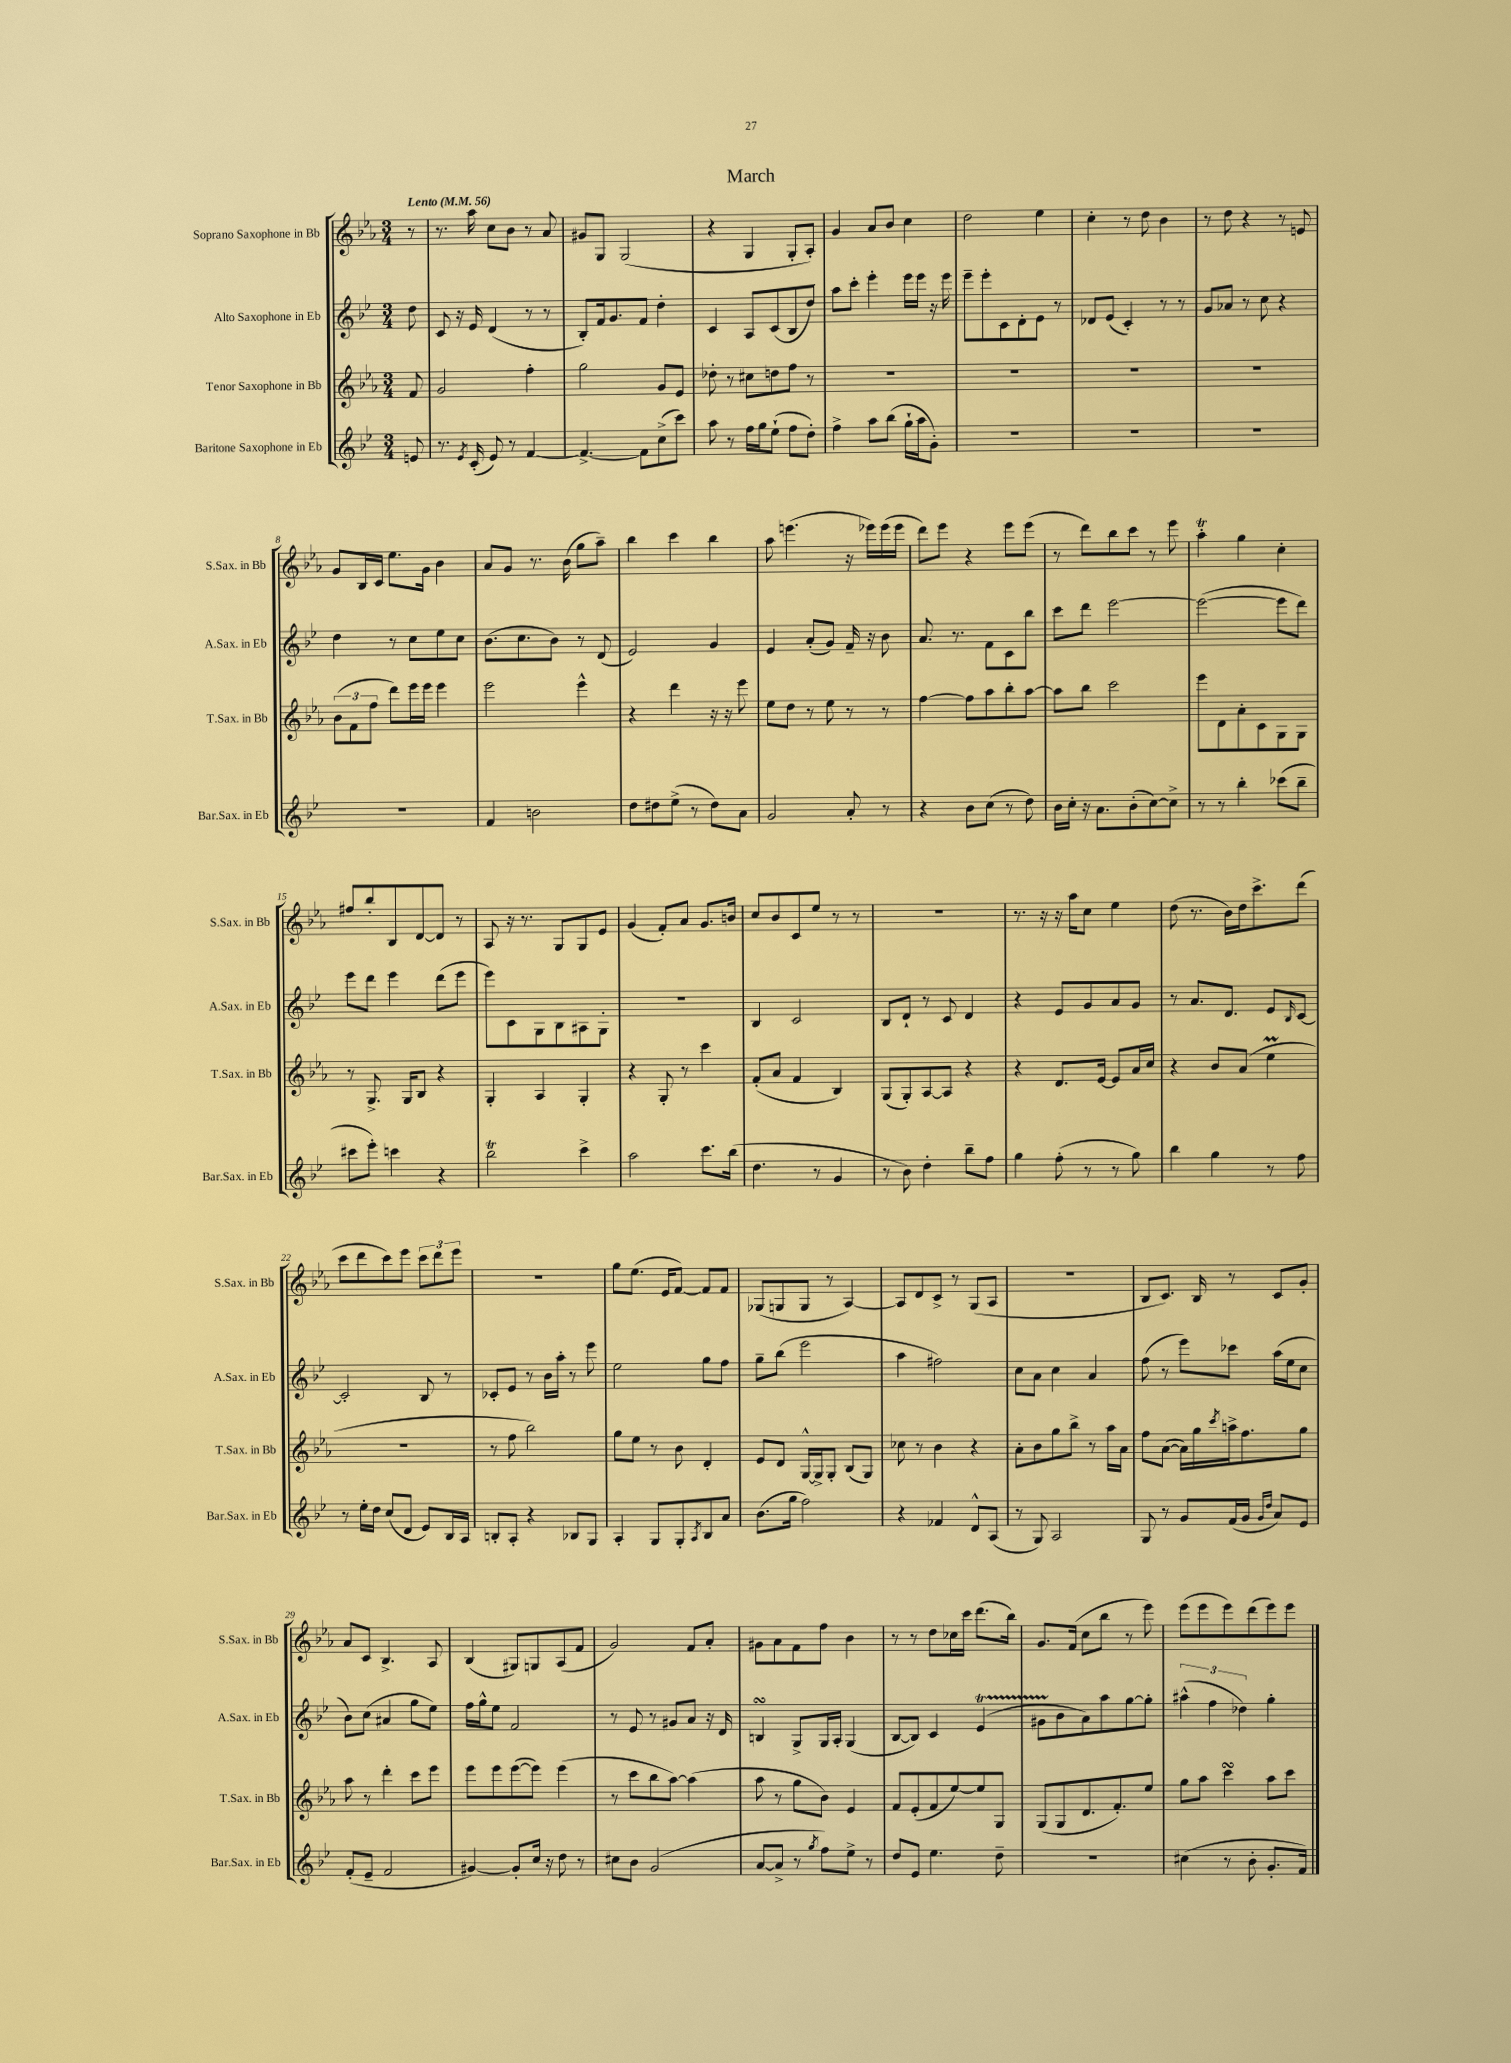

**kern	**kern	**kern	**kern
*staff4	*staff3	*staff2	*staff1
*clefG2	*clefG2	*clefG2	*clefG2
*k[b-e-]	*k[b-e-a-]	*k[b-e-]	*k[b-e-a-]
*M3/4	*M3/4	*M3/4	*M3/4
*MM56	*MM56	*MM56	*MM56
8e/	8f/	8dd\	8r
=	=	=	=
8.r	2g/	8c/	8.r
.	.	16r	.
8qe-/	.	.	.
(16c'/	.	16e-/	16aa-\
8e-/)	.	(4d/	8cc\L
8r	.	.	8b-\J
[4f/	4ff'\	8r	8r
.	.	8r	8a-/
=	=	=	=
4.f^/_	2gg\	8B-'/L)	8g#/L
.	.	16f/k	8G/J
.	.	8.g/	.
.	.	.	(2G/
8f\]L	.	8f/J	.
(8cc^\	8g/L	4dd'\	.
8ccc\J)	8e-/J	.	.
=	=	=	=
8aa\	8dd-'\	4c/	4r
8r	8r	.	.
16ff\LL	8cc#\L	8A/L	4G/
16gg\J	.	.	.
(8ee-`\J	8dd\	(8c/	.
8ff\L	8ff\J	8B-/	8G'/L
8dd'\J)	8r	8dd/J)	8A-'/J)
=	=	=	=
4ff^\	2.r	8aa\L	4g/
.	.	8ccc'\J	.
8aa\L	.	4eee-'\	8a-/L
(8bb-\J	.	.	8b-/J
16gg`\LL	.	16eee-\LL	4cc\
16aa\J	.	16eee-\JJ	.
8g'\J)	.	16r	.
.	.	16eee-\	.
=	=	=	=
2.r	2.r	8eee-~\L	2dd\
.	.	8eee-'\	.
.	.	8c\	.
.	.	8d'\	.
.	.	8e-\J	4ee-\
.	.	8r	.
=	=	=	=
2.r	2.r	8d-/L	4cc'\
.	.	(8e-/J	.
.	.	4c'/)	8r
.	.	.	8dd\
.	.	8r	4b-\
.	.	8r	.
=	=	=	=
2.r	2.r	8g/L	8r
.	.	8a-/J	8dd\
.	.	8r	4r
.	.	8cc\	.
.	.	4r	8r
.	.	.	8e/
=	=	=	=
2.r	(12b-\L	4dd\	8g/L
.	12f\	.	.
.	.	.	16B-/L
.	12ff\J	.	.
.	.	.	16c/JJ
.	8ddd\L)	8r	8.ee-\L
.	16eee-\L	8cc\L	.
.	16eee-\JJ	.	16g\Jk
.	4eee-\	8ee-\	4b-\
.	.	8cc\J	.
=	=	=	=
4f/	2eee-\	(8.b-\L	8a-/L
.	.	.	8g/J
.	.	8.cc\	.
2b\	.	.	8.r
.	.	8b-\J)	.
.	.	.	(16b-\
.	4eee-^^\	8r	8gg\L
.	.	(8d/	8aa-~\J)
=	=	=	=
8dd\L	4r	2e-/)	4bb-\
8dd#\	.	.	.
(8ee-^\J	4ddd\	.	4ccc\
8r	.	.	.
8dd#\L)	16r	4g/	4bb-\
.	16r	.	.
8a\J	8eee-\	.	.
=	=	=	=
2g/	8ee-\L	4e-/	8aa-\
.	8dd\J	.	(4.eee\
.	8r	(8a'/L	.
.	8ee-\	8g/J)	.
8a'/	8r	16f~/	16r
.	.	16r	16eee-\LL)
8r	8r	8b-\	(16eee-\
.	.	.	16eee-\JJ
=	=	=	=
4r	[4ff\	8.a/	8ddd\L)
.	.	.	8eee-\J
.	.	8.r	.
8b-\L	8ff\]L	.	4r
(8cc\J	8aa-\	8f\L	.
8r	8bb-'\	8c\	8eee-\L
8dd\)	[8aa-\J	8bb-\J	(8eee-\J
=	=	=	=
16b-\LL	8aa-\]L	8ccc\L	8r
16cc'\JJ	.	.	.
16r	8bb-\J	8ddd\J	8ddd\L)
8.a\L	.	.	.
.	2ccc\	[2eee-\	8bb-\
(8b-'\	.	.	8ccc\J
[8cc\)	.	.	8r
8cc^\]J	.	.	8eee-\
=	=	=	=
8r	8eee-\L	(2eee-\_	4aa-'\
8r	8d\	.	.
4bb-'\	8a-'\	.	4gg\
.	8c\	.	.
(8ccc-\L	8G\	8eee-\]L	4cc'\
8bb-~\J	8G\J	8ddd\J)	.
=	=	=	=
8ccc#\L	8r	8eee-\L	8ff#/L
8eee-'\J)	8.G^/	8ddd\J	8bb-'/
4ccc\	.	4eee-\	8B-/
.	16G/LK	.	.
.	8B-/J	.	[8d/
4r	4r	(8ddd\L	8d/]J
.	.	8eee-\J	8r
=	=	=	=
2bb-\	4G'/	8eee-\L)	8A-/
.	.	8c\	16r
.	.	.	8.r
.	4A-/	8G\	.
.	.	8B-\	8G/L
4ccc^\	4G'/	8A#\	8G/
.	.	8G'\J	8e-/J
=	=	=	=
2aa\	4r	2.r	(4g/
.	8G'/	.	8f'/L)
.	8r	.	8a-/J
8.ccc\L	4ccc\	.	8.g/L
(16bb-\Jk	.	.	16b/Jk
=	=	=	=
4.dd\	(8f'/L	4B-/	8cc/L
.	8a-/J	.	8b-/
.	4f/	2c/	8c/
8r	.	.	8ee-/J
4g/	4B-/)	.	8r
.	.	.	8r
=	=	=	=
8r	(8G/L	8B-/L	2.r
8b-\)	8G'/)	8d`/J	.
4dd'\	[8A-/	8r	.
.	8A-/]J	8c/	.
8bb-~\L	4r	4d/	.
8ff\J	.	.	.
=	=	=	=
4gg\	4r	4r	8.r
.	.	.	16r
(8ff'\	8.d/L	8e-/L	16r
.	.	.	16aa-\LK
8r	.	8g/	8cc\J
.	[16e-/Jk	.	.
8r	8e-/]L	8a/	4ee-\
8gg\)	16a-/L	8g/J	.
.	16cc/JJ	.	.
=	=	=	=
4bb-\	4r	8r	(8dd\
.	.	8.a/L	8.r
4gg\	8b-/L	.	.
.	.	8.d/J	16b-\LL)
.	(8a-/J	.	16dd\J
.	.	.	8.ccc^\
8r	4ee-\	8e-/L	.
.	.	16qqB-/	.
8ff\	.	[8c/J	(8ddd\J
=	=	=	=
8r	2.r	2c'/]	8ccc\L
16ee-'\LL	.	.	8ddd\
16dd\JJ	.	.	.
(8cc/L	.	.	8ccc\)
8d/J	.	.	8eee-\J
8e-/L)	.	8B-/	12ccc\L
.	.	.	12ddd\
16B-/L	.	8r	.
.	.	.	12eee-\J
16A/JJ	.	.	.
=	=	=	=
8B'/L	8r	8c-'/L	2.r
8A'/J	8ff\	8e-/J	.
4r	2bb-\)	8r	.
.	.	16b-\LL	.
.	.	16aa'\JJ	.
8B-/L	.	8r	.
8G/J	.	8eee-\	.
=	=	=	=
4A'/	8gg\L	2ee-\	8gg\L
.	8ee-\J	.	(8.ee-\J
8G/L	8r	.	.
.	.	.	16e-/LK
8G'/	8b-\	.	[8f/J)
8qA/	.	.	.
8B-/	4d'/	8gg\L	8f/]L
8a/J	.	8ff\J	8f/J
=	=	=	=
(8.b-\L	8e-/L	8gg~\L	(8G-/L
.	8d/J	(8bb-\J	8G/
16gg\Jk	.	.	.
2ff\)	[16G^^/LL	2eee-\	8G/J
.	16G^/]J	.	.
.	8G'/J	.	8r
.	(8B-/L	.	[4A-/)
.	8G/J)	.	.
=	=	=	=
4r	8cc-\	4aa\	8A-/]L
.	8r	.	8d/
4f-/	4b-\	2ff#\)	8c^/J
.	.	.	8r
8d^^/L	4r	.	(8G/L
(8A/J	.	.	8A-/J
=	=	=	=
8r	8a-'\L	8cc\L	2.r
8G/)	8b-\	8a\J	.
2A/	8gg\	4cc\	.
.	8bb-^\J	.	.
.	8r	4a/	.
.	16aa-\LL	.	.
.	16a-\JJ	.	.
=	=	=	=
8G/	8ff\L	(8ff\	8B-/L
8r	([8a-\J	8r	8.c/J)
8g/L	16a-\]LL)	8eee-\L)	.
.	16gg\	.	16B-/
.	8qccc/	.	.
(16f/L	16aa^\J	8ccc-\J	8r
16g/JJ	8.ff\	.	.
16qqg/LL	.	.	.
16qqdd/JJ	.	.	.
8a/L)	.	(16aa\LL	8c/L
.	.	16ee-\J	.
8e-/J	8gg\J	8cc\J	8g'/J
=	=	=	=
(8f'/L	8aa-\	8b-\L)	8a-/L
8e-~/J	8r	(8cc\J	8c/J
2f/	4ddd'\	4a#/	4.B-^/
.	8ccc\L	8gg\L	.
.	8eee-\J	8ee-\J)	8A-/
=	=	=	=
[4g#/)	8eee-\L	16ff\LL	(4B-/
.	.	16gg^^\J	.
.	8eee-\	8ee-\J	.
8g#'/]L	([8eee-\	2f/	8G#/L)
16cc/Jk	8eee-\]J)	.	8G/
16r	.	.	.
8dd\	(4eee-\	.	(8A-/
8r	.	.	8f/J
=	=	=	=
8cc#\L	8r	8r	2g/)
8b-\J	8ccc\L	8e-/	.
(2g/	8bb-\	8r	.
.	[8aa-\J)	8g#/L	.
.	(4aa-\]	8a/J	8f/L
.	.	16r	8a-'/J
.	.	16d/	.
=	=	=	=
[8a/L	8aa-\	4B/	8g#\L
8a^/]J	8r	.	8a-\
8r	8gg\L	8G^/L	8f\
8qgg/	.	.	.
8ff\L)	8b-\J)	16G/L	8ff\J
.	.	16A'/JJ	.
8ee-^\J	4e-/	(4G/	4b-\
8r	.	.	.
=	=	=	=
8dd/L	8f/L	[8B-/L	8r
8e-/J	(8e-'/	8B-/]J)	8r
4.ee-\	8f/	4c/	8dd\L
.	[8ee-/)	.	16cc-\L
.	.	.	16ccc\JJ
.	8ee-/]	(4e-/	(8.ddd\L
8dd~\	8G/J	.	.
.	.	.	16bb-\Jk)
=	=	=	=
2.r	(8G/L	8g#\L	8.g/L
.	8G/	8b-\	.
.	.	.	(16f/Jk
.	8.d/	8a\)	8cc\L
.	.	8aa\	8bb-\J
.	8.f'/)	.	.
.	.	[8gg\	8r
.	8ee-/J	8gg'\]J	8eee-\)
=	=	=	=
(4cc#\	8gg\L	(6aa#^^\	(8eee-\L
.	8aa-\J	.	8eee-\
.	.	6ff\	.
8r	4ccc\	.	8eee-\)
.	.	6dd-\)	.
8b-'\	.	.	(8ddd\
8.g'/L	8aa-\L	4gg'\	8eee-\)
.	8ccc\J	.	8eee-\J
16f/Jk)	.	.	.
==	==	==	==
*-	*-	*-	*-
